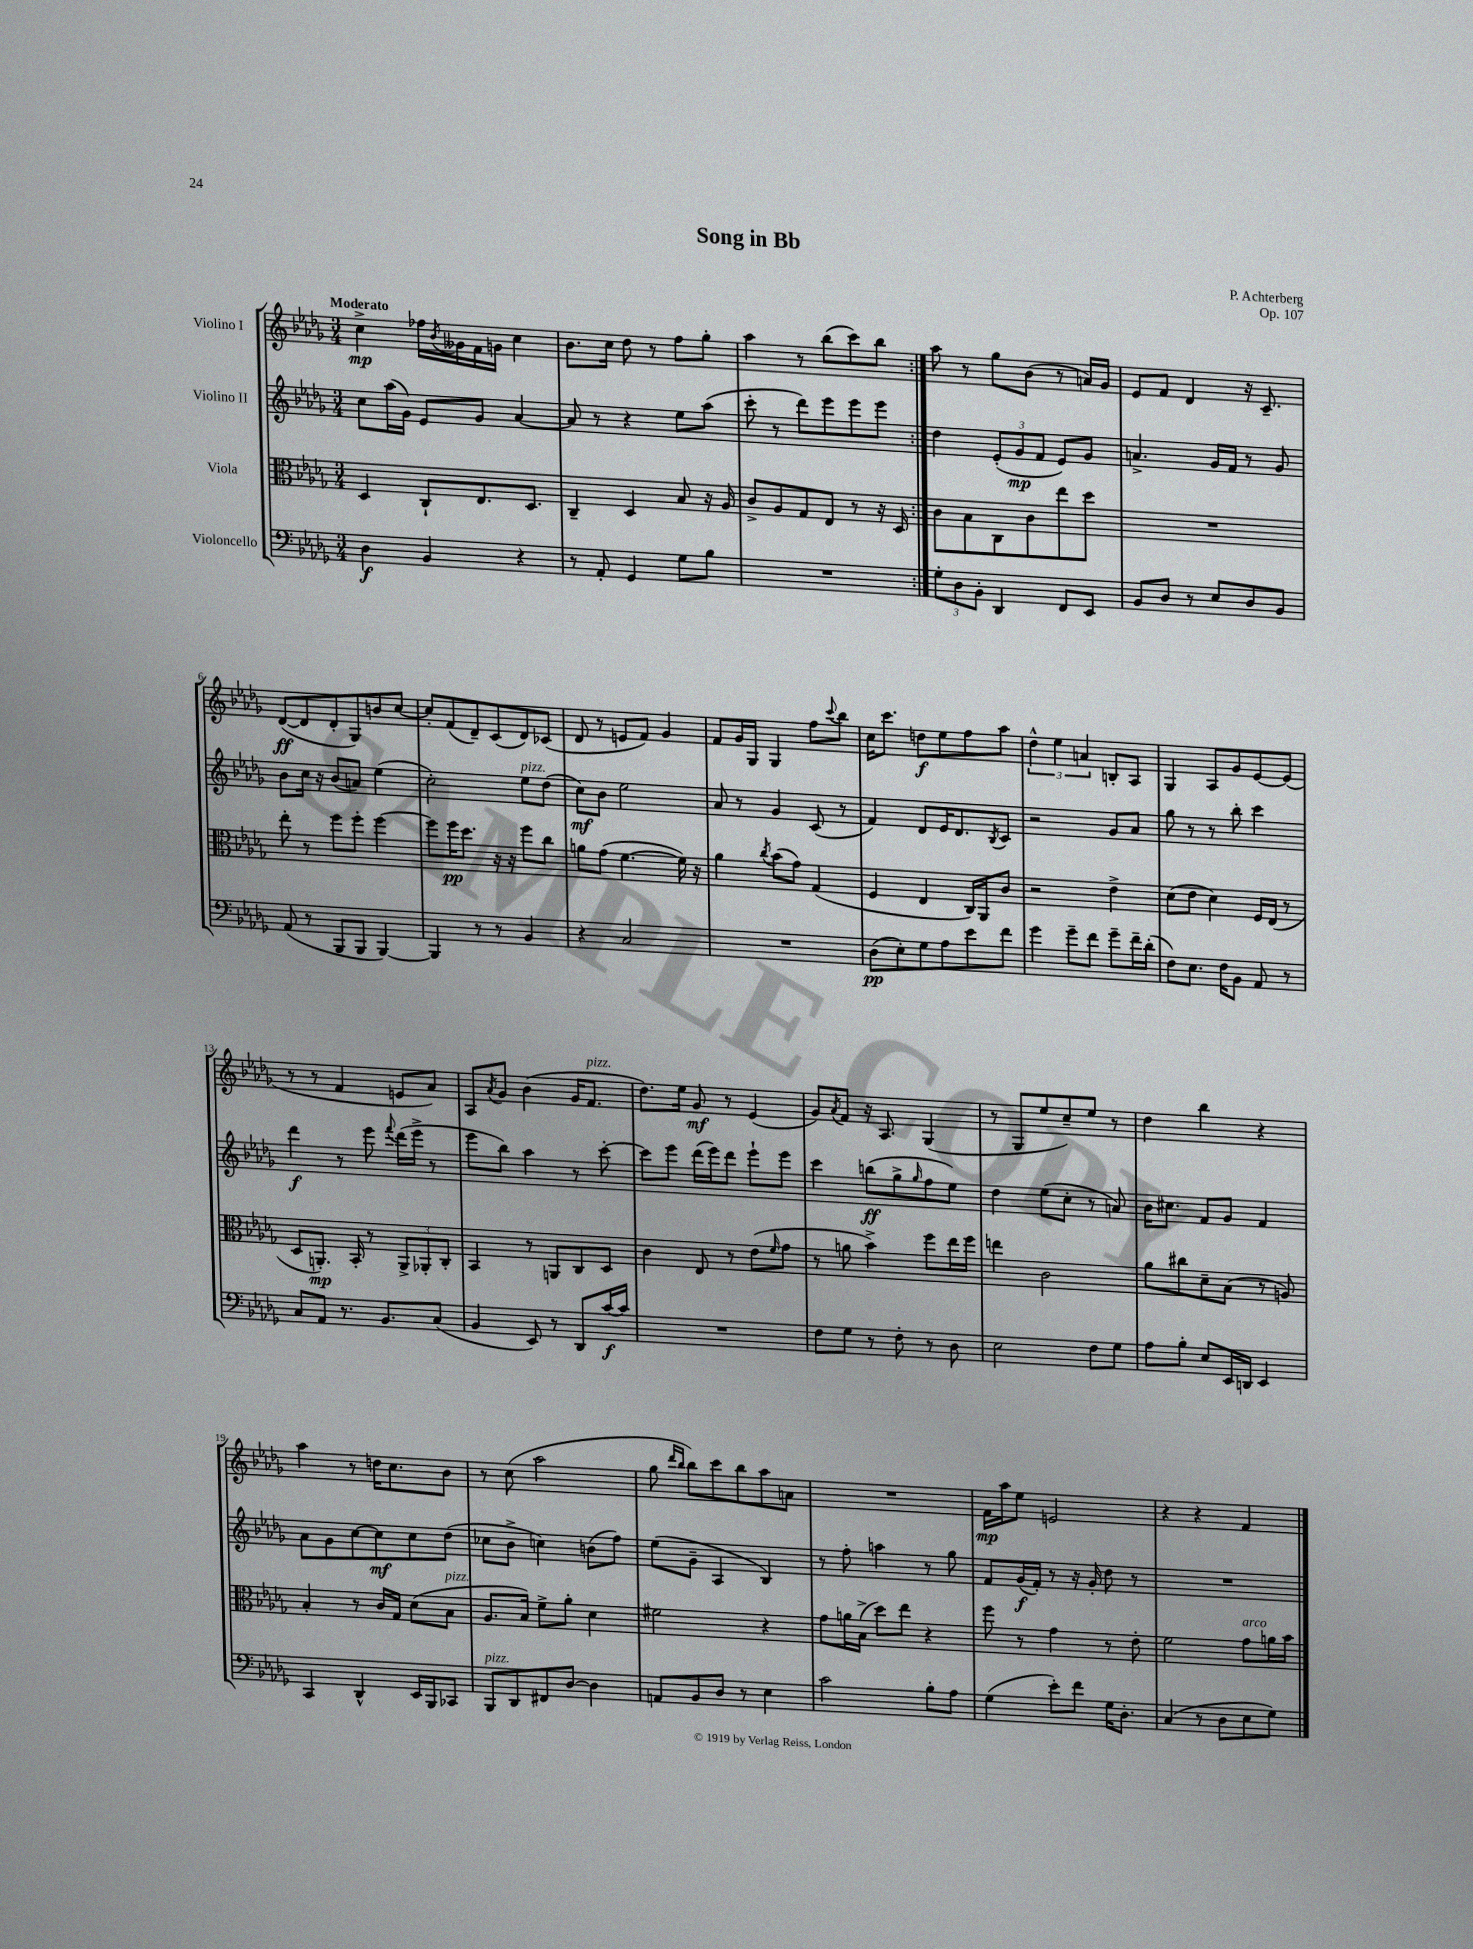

**kern	**dynam	**kern	**dynam	**kern	**dynam	**kern	**dynam
*part4	*part4	*part3	*part3	*part2	*part2	*part1	*part1
*staff4	*staff4	*staff3	*staff3	*staff2	*staff2	*staff1	*staff1
*I"Violoncello	*	*I"Viola	*	*I"Violino II	*	*I"Violino I	*
*clefF4	*	*clefC3	*	*clefG2	*	*clefG2	*
*k[b-e-a-d-g-]	*	*k[b-e-a-d-g-]	*	*k[b-e-a-d-g-]	*	*k[b-e-a-d-g-]	*
*M3/4	*	*M3/4	*	*M3/4	*	*M3/4	*
=1	=1	=1	=1	=1	=1	=1	=1
!	!	!	!	!	!	!LO:TX:a:B:t=Moderato	!
4D-\	f	4D-/	.	8cc\L	.	4cc^\	mp
.	.	.	.	(16aa-\L	.	.	.
.	.	.	.	16g-\JJ)	.	.	.
4BB-/	.	8C`/L	.	8e-/L	.	16ff-X\LL	.
.	.	.	.	.	.	8qb-/	.
.	.	.	.	.	.	16g--X\	.
.	.	8.E-/	.	8g-/J	.	16f\	.
.	.	.	.	.	.	16gn\JJ	.
4r	.	.	.	[4a-/	.	4cc\	.
.	.	8.D-/J	.	.	.	.	.
=2	=2	=2	=2	=2	=2	=2	=2
8r	.	4C~/	.	8a-/]	.	8.b-\L	.
8AA-'/	.	.	.	8r	.	.	.
.	.	.	.	.	.	16cc\Jk	.
4GG-/	.	4D-/	.	4r	.	8dd-\	.
.	.	.	.	.	.	8r	.
8G-\L	.	8B-/	.	8ee-\L	.	8ff\L	.
8B-\J	.	16r	.	(8aa-\J	.	8gg-'\J	.
.	.	16A-/	.	.	.	.	.
=3	=3	=3	=3	=3	=3	=3	=3
2.r	.	8c^/L	.	8ccc'\	.	4aa-\	.
.	.	8A-/	.	8r	.	.	.
.	.	8G-/	.	8ddd-\L)	.	8r	.
.	.	8E-/J	.	8eee-\	.	(8bb-\L	.
.	.	8r	.	8eee-\	.	8ccc\)	.
.	.	16r	.	8eee-\J	.	8bb-\J	.
.	.	16D-/	.	.	.	.	.
=4:|!	=4:|!	=4:|!	=4:|!	=4:|!	=4:|!	=4:|!	=4:|!
12G-'\L	.	8c\L	.	4dd-\	.	8aa-\	.
12D-\	.	.	.	.	.	.	.
.	.	8B-\	.	.	.	8r	.
12BB-'\J	.	.	.	.	.	.	.
4DD-/	.	8C\	.	(12e-'/L	.	8gg-\L	.
.	.	.	.	12g-/	mp	.	.
.	.	8c\	.	.	.	(8b-\J	.
.	.	.	.	12f/J	.	.	.
8FF/L	.	8ee-\	.	8e-/L)	.	8r	.
8EE-/J	.	8dd-\J	.	8g-/J	.	16an/LL)	.
.	.	.	.	.	.	16g-/JJ	.
=5	=5	=5	=5	=5	=5	=5	=5
8BB-/L	.	2.r	.	4.an^/	.	8e-/L	.
8D-/J	.	.	.	.	.	8f/J	.
8r	.	.	.	.	.	4d-/	.
8E-/L	.	.	.	16g-/LL	.	.	.
.	.	.	.	16f/JJ	.	.	.
8D-/	.	.	.	8r	.	16r	.
.	.	.	.	.	.	8.c~/	.
8BB-/J	.	.	.	8g-/	.	.	.
!!LO:LB:g=z
=6	=6	=6	=6	=6	=6	=6	=6
(8AA-/	.	8ee-'\	.	8b-\L	.	([8d-/L	ff
8r	.	8r	.	16cc\Jk	.	8d-/]	.
.	.	.	.	16r	.	.	.
8BBB-/L	.	8ff\L	.	(8b-/L	.	8d-'/	.
8BBB-/J	.	8ff'\J	.	8an/J)	.	8G-/)	.
[4BBB-/)	.	[4ff\	.	(4ee-\	.	8bn/	.
.	.	.	.	.	.	[8cc/J	.
=7	=7	=7	=7	=7	=7	=7	=7
4BBB-/]	.	8ff\L]	.	2cc'\)	.	8cc'/L]	.
.	.	16ff\K	pp	.	.	(8f/	.
.	.	8.dd-\J	.	.	.	.	.
8r	.	.	.	.	.	8d-~/)	.
8r	.	16r	.	.	.	(8c/	.
.	.	16r	.	.	.	.	.
!	!	!	!	!LO:TX:a:i:t=pizz.	!	!	!
4BB-/	.	8ff\L	.	8ee-\L	.	8d-/)	.
.	.	8cc\J	.	(8dd-\J	.	(8c-X/J	.
=8	=8	=8	=8	=8	=8	=8	=8
4r	.	8an\L	.	8cc\L)	mf	8d-/	.
.	.	(8g-\J	.	8b-\J	.	8r	.
2C/	.	[4.f\	.	2ee-\	.	8en/L	.
.	.	.	.	.	.	8f/J)	.
.	.	.	.	.	.	4g-/	.
.	.	16f\])	.	.	.	.	.
.	.	16r	.	.	.	.	.
=9	=9	=9	=9	=9	=9	=9	=9
2.r	.	4a-\	.	8a-/	.	8f/L	.
.	.	.	.	8r	.	16g-/L	.
.	.	.	.	.	.	16G-/JJ	.
.	.	8qcc/	.	.	.	.	.
.	.	(8b-\L	.	4g-/	.	4G-/	.
.	.	8g-\J)	.	.	.	.	.
.	.	(4G-/	.	(8c/	.	8ff\L	.
.	.	.	.	.	.	8qqccc/	.
.	.	.	.	8r	.	8bb-\J	.
=10	=10	=10	=10	=10	=10	=10	=10
(8D-\L	pp	4F/	.	4f/)	.	16cc\KL	.
.	.	.	.	.	.	8.ccc\J	.
8E-'\)	.	.	.	.	.	.	.
8G-\	.	4E-/	.	8d-/L	.	8ddn\L	f
8A-\	.	.	.	16e-/K	.	8ee-\	.
.	.	.	.	8.d-/	.	.	.
8e-\	.	16C/LL)	.	.	.	8ff\	.
.	.	16AA-/J	.	.	.	.	.
.	.	.	.	8qB-/	.	.	.
8f\J	.	8c/J	.	8c/J	.	8aa-\J	.
=11	=11	=11	=11	=11	=11	=11	=11
4g-\	.	2r	.	2r	.	6dd-^^\	.
.	.	.	.	.	.	6ee-\	.
8g-~\L	.	.	.	.	.	.	.
.	.	.	.	.	.	6an/	.
8f\J	.	.	.	.	.	.	.
8g-~\L	.	4e-^\	.	8g-/L	.	8Bn'/L	.
16f~\L	.	.	.	8a-/J	.	8A-/J	.
(16d-'\JJ	.	.	.	.	.	.	.
=12	=12	=12	=12	=12	=12	=12	=12
8F\L)	.	(8d-\L	.	8gg-\	.	4G-/	.
8.E-\J	.	8e-\J	.	8r	.	.	.
.	.	4d-\)	.	8r	.	8A-/L	.
16F\KL	.	.	.	.	.	.	.
8BB-\J	.	.	.	8bb-'\	.	8g-/	.
8AA-/	.	16F/LL	.	4ccc\	.	[8e-/	.
.	.	(16E-/JJ	.	.	.	.	.
8r	.	8r	.	.	.	(8e-/J]	.
!!LO:LB:g=z
=13	=13	=13	=13	=13	=13	=13	=13
8C/L	.	8D-/L	.	4ddd-\	f	8r	.
8AA-/J	.	8.AAn'/J)	mp	.	.	8r	.
8.r	.	.	.	8r	.	4f/	.
.	.	16BB-'/	.	.	.	.	.
.	.	8r	.	8eee-\	.	.	.
8.BB-/L	.	.	.	.	.	.	.
.	.	.	.	8qqfff/	.	.	.
.	.	12AA^/L	.	(16ddd-\LL	.	8en/L	.
.	.	.	.	16eee-^\JJ	.	.	.
.	.	12AA-X'/	.	.	.	.	.
(8C/J	.	.	.	8r	.	8a-/J)	.
.	.	12C'/J	.	.	.	.	.
=14	=14	=14	=14	=14	=14	=14	=14
4BB-/	.	4BB-/	.	8eee-\L	.	8A-/L	.
.	.	.	.	.	.	8qa-/	.
.	.	.	.	8bb-\J)	.	8g-/J	.
8EE-/)	.	8r	.	4aa-\	.	(4b-\	.
8r	.	8AAn/L	.	.	.	.	.
8DD-/L	.	8C/	.	8r	.	16g-/KL	.
!	!	!	!	!	!	!LO:TX:a:i:t=pizz.	!
.	.	.	.	.	.	8.f/J	.
[16c/L	f	8D-/J	.	[8ccc'\	.	.	.
16c/JJ]	.	.	.	.	.	.	.
=15	=15	=15	=15	=15	=15	=15	=15
2.r	.	4c\	.	8ccc\L]	.	8.dd-\L)	.
.	.	.	.	8eee-\J	.	.	.
.	.	.	.	.	.	16ee-\Jk	.
.	.	8E-/	.	(16ddd-\LL	.	8g-/	mf
.	.	.	.	16eee-\J)	.	.	.
.	.	8r	.	8ddd-\J	.	8r	.
.	.	(8e-\L	.	8eee-`\L	.	(4e-/	.
.	.	16qqf/	.	.	.	.	.
.	.	8g-\J	.	8eee-\J	.	.	.
=16	=16	=16	=16	=16	=16	=16	=16
8F\L	.	8r	.	4ccc\	.	8g-/L)	.
.	.	.	.	.	.	8qa-/	.
8G-\J	.	8an\	.	.	.	8f/J	.
8r	.	4b-^\)	.	(8bbn\L	ff	16r	.
.	.	.	.	.	.	8.A-/	.
8F'\	.	.	.	8gg-^\	.	.	.
.	.	.	.	16qqgg-/	.	.	.
8r	.	8ff\L	.	8ff\	.	(4G-/	.
8D-\	.	16ee-\L	.	8ee-\J)	.	.	.
.	.	16ff\JJ	.	.	.	.	.
=17	=17	=17	=17	=17	=17	=17	=17
2E-\	.	4een\	.	4dd-\	.	8r	.
.	.	.	.	.	.	8G-/L	.
.	.	2c\	.	(8ee-\L	.	8ee-/	.
.	.	.	.	8cc'\J	.	8cc~/)	.
8F\L	.	.	.	8r	.	8ee-/J	.
8G-\J	.	.	.	8an/)	.	8r	.
=18	=18	=18	=18	=18	=18	=18	=18
8A-\L	.	8a-\L	.	16b-\KL	.	4dd-\	.
.	.	.	.	8.cc#X\J	.	.	.
8B-'\J	.	8cc#X\	.	.	.	.	.
8E-/L	.	8d-~\	.	8f/L	.	4bb-\	.
16EE-/L	.	(8B-\J	.	8g-/J	.	.	.
16DDn/JJ	.	.	.	.	.	.	.
4EE-/	.	8r	.	4f/	.	4r	.
.	.	8An/)	.	.	.	.	.
!!LO:LB:g=z
=19	=19	=19	=19	=19	=19	=19	=19
4CC/	.	4B-'/	.	8a-\L	.	4aa-\	.
.	.	.	.	8g-\	.	.	.
4DD-^^/	.	8r	.	[8cc\	.	8r	.
.	.	16c/LL	.	8cc\]	mf	16ddn\KL	.
.	.	16G-/JJ	.	.	.	8.cc\	.
16EE-/LL	.	(8d-\L	.	8cc\	.	.	.
16BBB-/J	.	.	.	.	.	.	.
!	!	!LO:TX:a:i:t=pizz.	!	!	!	!	!
8CC-X/J	.	8B-\J	.	(8dd-\J	.	8b-\J	.
=20	=20	=20	=20	=20	=20	=20	=20
!LO:TX:a:i:t=pizz.	!	!	!	!	!	!	!
8BBB-/L	.	8.A-/L	.	8cc-X\L	.	8r	.
8DD-/	.	.	.	8b-^\J	.	(8cc\	.
.	.	16B-/Jk)	.	.	.	.	.
8FF#X/	.	8f^\L	.	4ccn\)	.	2aa-\	.
[8D-/J	.	8a-'\J	.	.	.	.	.
4D-\]	.	4d-\	.	(8bn\L	.	.	.
.	.	.	.	8ff\J)	.	.	.
=21	=21	=21	=21	=21	=21	=21	=21
8AAn/L	.	2f#X\	.	(8ee-\L	.	8gg-\	.
.	.	.	.	.	.	16qqddd-/LL	.
.	.	.	.	.	.	16qqbb-/JJ	.
8BB-/	.	.	.	8g-~\J	.	8bb-\L)	.
8D-/J	.	.	.	4A-/	.	8ccc\	.
8r	.	.	.	.	.	8bb-\	.
4E-\	.	4r	.	4B-/)	.	8aa-\	.
.	.	.	.	.	.	8an\J	.
=22	=22	=22	=22	=22	=22	=22	=22
2c\	.	8g-\L	.	8r	.	2.r	.
.	.	16an\L	.	8ff'\	.	.	.
.	.	(16B-^\JJ	.	.	.	.	.
.	.	8dd-\L)	.	4aan\	.	.	.
.	.	8ee-\J	.	.	.	.	.
8B-'\L	.	4r	.	8r	.	.	.
8A-\J	.	.	.	8gg-\	.	.	.
=23	=23	=23	=23	=23	=23	=23	=23
(4G-\	.	8ff\	.	8f/L	.	16f\LL	mp
.	.	.	.	.	.	16aa-\J	.
.	.	8r	.	(16g-/L	f	8ee-\J	.
.	.	.	.	16f'/JJ)	.	.	.
8e-'\L)	.	4g-\	.	8r	.	2en/	.
8f\J	.	.	.	16r	.	.	.
.	.	.	.	16g-'/	.	.	.
16G-\KL	.	8r	.	8dd-\	.	.	.
8.D-'\J	.	.	.	.	.	.	.
.	.	8e-'\	.	8r	.	.	.
=24	=24	=24	=24	=24	=24	=24	=24
(4C/	.	2f\	.	2.r	.	4r	.
8r	.	.	.	.	.	4r	.
8D-\L	.	.	.	.	.	.	.
!	!	!LO:TX:a:i:t=arco	!	!	!	!	!
8E-\	.	8g-\L	.	.	.	4f/	.
8G-\J)	.	16an\L	.	.	.	.	.
.	.	16b-\JJ	.	.	.	.	.
==	==	==	==	==	==	==	==
*-	*-	*-	*-	*-	*-	*-	*-
